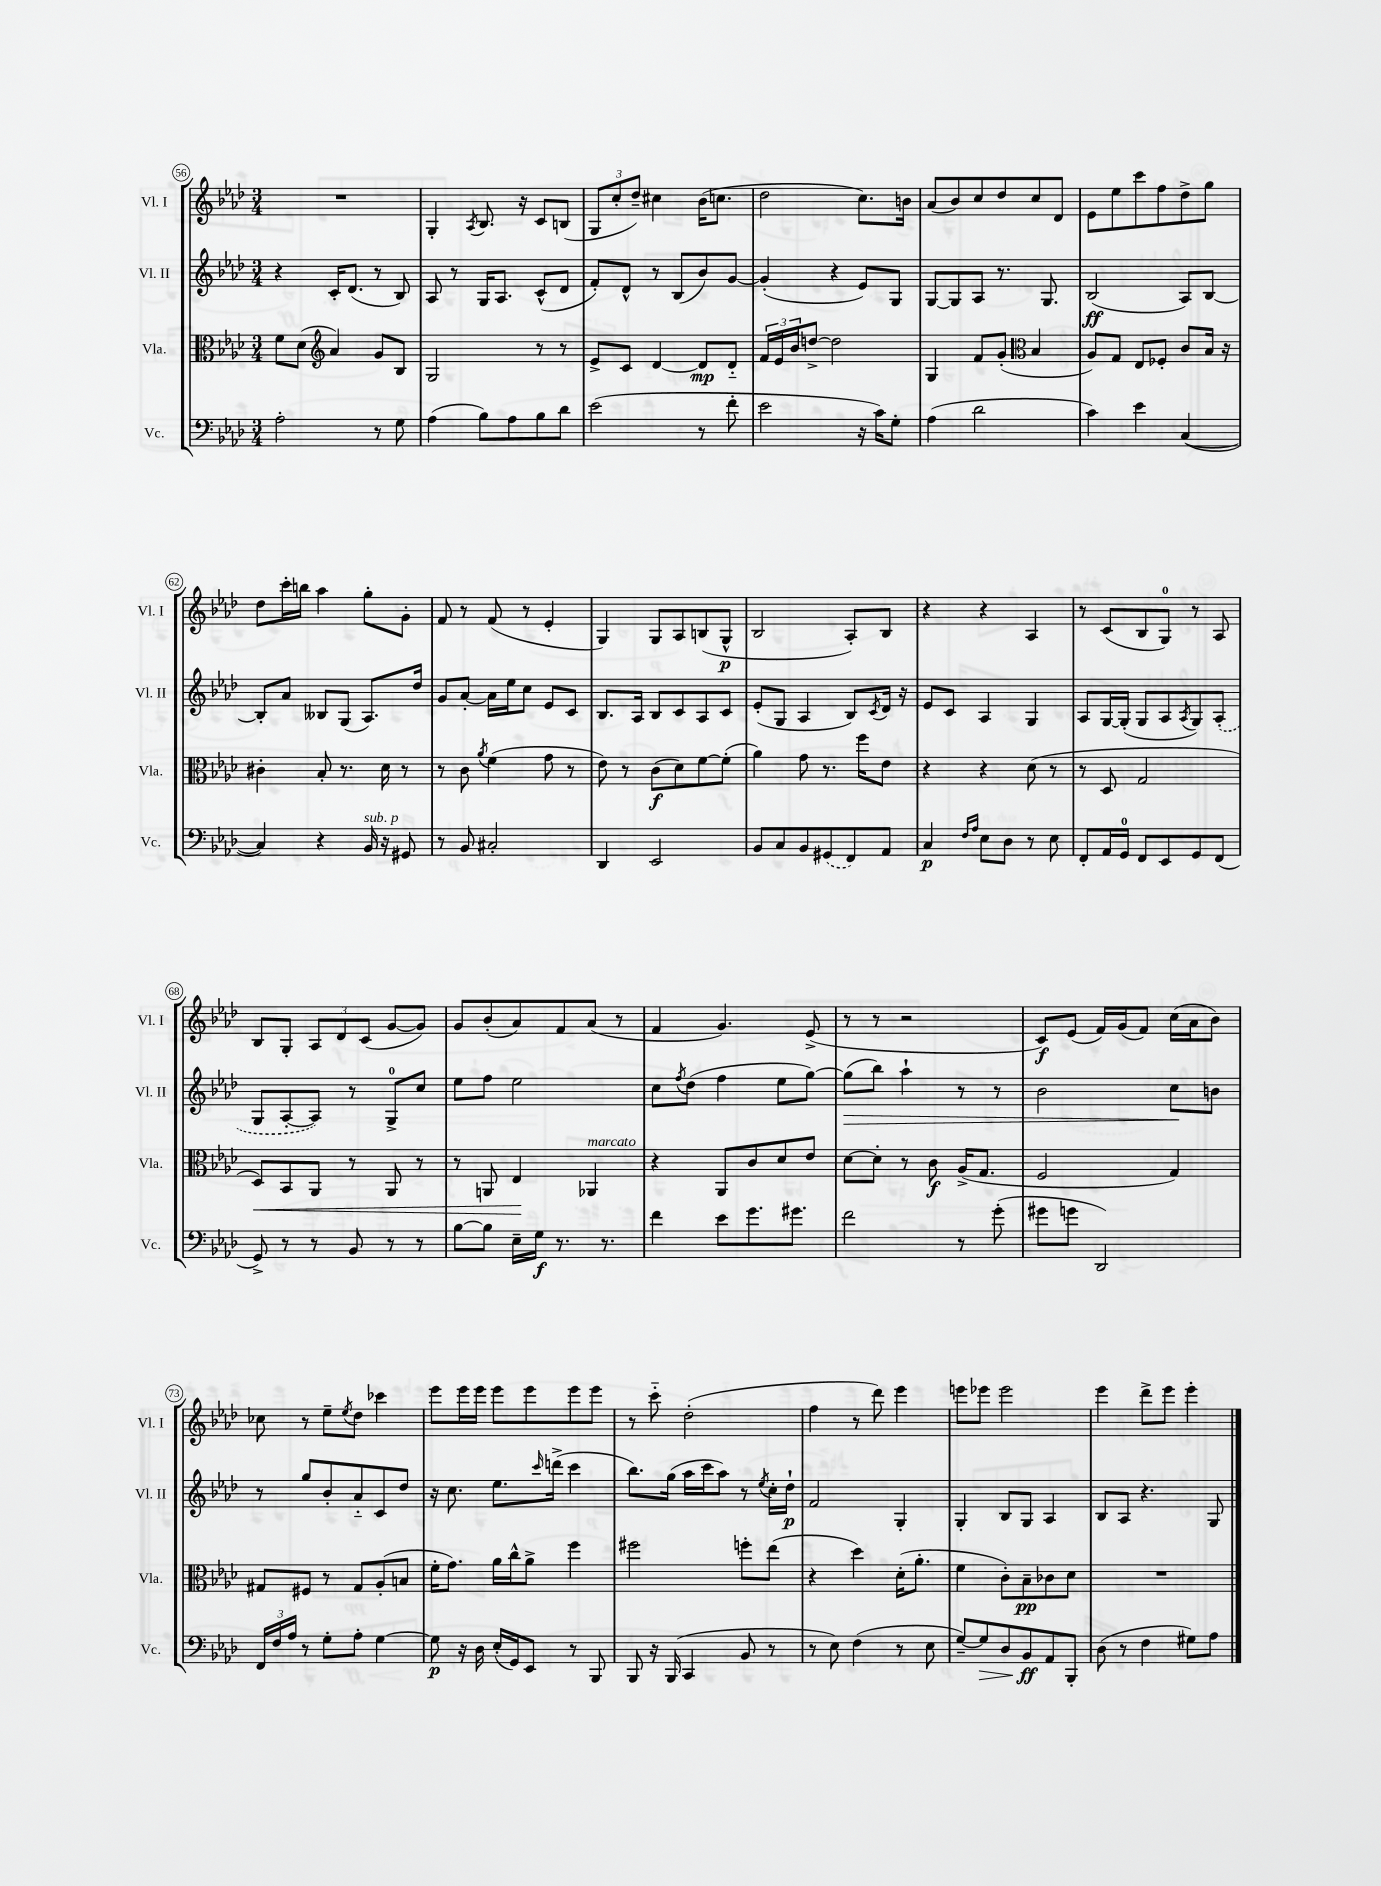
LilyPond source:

<<
\new StaffGroup <<
\new Staff = "s0" \with { instrumentName = "Vl. I" shortInstrumentName = "Vl. I" } {
    \clef treble \key aes \major \numericTimeSignature \time 3/4
    R2. |
    g4-. \acciaccatura { aes8 } bes8. r16 c'8 b8( |
    \tuplet 3/2 { g8 c''8-. des''8--) } cis''4 bes'16( c''8. |
    des''2 c''8.) b'16 |
    aes'8( bes'8) c''8 des''8 c''8 des'8 |
    ees'8 ees''8 c'''8 f''8 des''8-> g''8 |
    des''8 c'''16-. b''16 aes''4 g''8-. g'8-. |
    f'8 r8 f'8( r8 ees'4-. |
    g4) g8 aes8 b8( g8-^\p |
    bes2 aes8-.) bes8 |
    r4 r4 aes4 |
    r8 c'8( bes8 g8-0) r8 aes8 |
    bes8 g8-. \tuplet 3/2 { aes8 des'8 c'8( } g'8~ g'8) |
    g'8 bes'8-.( aes'8) f'8 aes'8( r8 |
    f'4 g'4.) ees'8->( |
    r8 r8 r2 |
    c'8\f) ees'8( f'16) g'16( f'8) c''16( aes'16 bes'8) |
    ces''8 r8 ees''8-- \acciaccatura { ees''8 } des''8 ces'''4 |
    ees'''8 ees'''16 ees'''16 ees'''8 ees'''8 ees'''8 ees'''8 |
    r8 c'''8-_ des''2-.( |
    f''4 r8 des'''8) ees'''4 |
    e'''8 ees'''8 ees'''2 |
    ees'''4 des'''8-> ees'''8 ees'''4-. \bar "|." |
}
\new Staff = "s1" \with { instrumentName = "Vl. II" shortInstrumentName = "Vl. II" } {
    \clef treble \key aes \major \numericTimeSignature \time 3/4
    r4 c'16-. des'8.( r8 bes8) |
    aes8 r8 g16 aes8. c'8-^( des'8 |
    f'8-.) des'8-^ r8 bes8( bes'8) g'8~ |
    g'4-.( r4 ees'8) g8 |
    g8~ g8 aes8 r8. g8. |
    bes2\ff( aes8) bes8~ |
    bes8-. aes'8 beses8 g8( aes8.) des''16 |
    g'8 aes'8~-. aes'16 ees''16 c''8 ees'8 c'8 |
    bes8. aes16 bes8 c'8 aes8 c'8 |
    ees'8-.( g8 aes4 bes8) \acciaccatura { c'8 } des'16 r16 |
    ees'8 c'8 aes4 g4 |
    aes8 g16~ g16-.( g8 aes8 \acciaccatura { aes8 } g8) \once \slurDashed aes8-.( |
    g8 aes8~-. aes8) r8 g8-0-> c''8 |
    ees''8 f''8 ees''2 |
    c''8 \acciaccatura { f''8 } des''8( f''4 ees''8 g''8~) |
    g''8\>( bes''8) aes''4-! r8 r8 |
    bes'2 c''8\! b'8 |
    r8 g''8 bes'8-. aes'8-_ c'8 des''8 |
    r16 c''8. ees''8. \grace { c'''16 } d'''16->( c'''4 |
    bes''8.) g''16( aes''16 c'''16 aes''8) r8 \acciaccatura { ees''8 } c''16-. des''16-!\p |
    f'2 g4-. |
    g4-. bes8 g8 aes4 |
    bes8 aes8 r4. g8 \bar "|." |
}
\new Staff = "s2" \with { instrumentName = "Vla." shortInstrumentName = "Vla." } {
    \clef alto \key aes \major \numericTimeSignature \time 3/4
    f'8 des'8( \clef treble aes'4) g'8 bes8 |
    g2 r8 r8 |
    ees'8-> c'8 des'4~ des'8\mp des'8-_ |
    \tuplet 3/2 { f'16 ees'16 bes'16 } d''8~-> d''2 |
    g4 f'8 g'8-.( \clef alto bes4 |
    aes8) g8 ees8 fes8-. c'8 bes16 r16 |
    cis'4-. bes8-. r8. des'16 r8 |
    r8 c'8 \acciaccatura { aes'8 } f'4( g'8 r8 |
    ees'8) r8 c'8\f( des'8) f'8~ f'8-.( |
    aes'4) g'8 r8. f''16 ees'8 |
    r4 r4 des'8( r8 |
    r8 des8 g2 |
    des8\<) bes,8 aes,8 r8 aes,8 r8 |
    r8 a,8 ees4\! aes,4^\markup { \italic "marcato" } |
    r4 aes,8 c'8 des'8 ees'8 |
    des'8~ des'8-. r8 c'8\f aes16->( g8. |
    f2 g4) |
    gis8 fis8 r8 gis8 aes8-.( b8 |
    f'16-. g'8.) aes'16 c''16-^ aes'8-> f''4 |
    fis''2 f''8-. ees''8( |
    r4 des''4) des'16-.( aes'8.-. |
    f'4 c'8-.) bes8--\pp ces'8 des'8 |
    R2. \bar "|." |
}
\new Staff = "s3" \with { instrumentName = "Vc." shortInstrumentName = "Vc." } {
    \clef bass \key aes \major \numericTimeSignature \time 3/4
    aes2-. r8 g8 |
    aes4( bes8) aes8 bes8 des'8 |
    ees'2( r8 f'8-. |
    ees'2 r16 c'16) g8-. |
    aes4( des'2 |
    c'4) ees'4 c4~( |
    c4) r4 bes,16^\markup { \italic "sub. p" } r16 gis,8 |
    r8 bes,8 cis2-. |
    des,4 ees,2 |
    bes,8 c8 bes,8 \once \slurDashed gis,8( f,8) aes,8 |
    c4\p \grace { f16 aes16 } ees8 des8 r8 ees8 |
    f,8-. aes,16 g,16-0 f,8 ees,8 g,8 f,8( |
    g,8->) r8 r8 bes,8 r8 r8 |
    bes8~ bes8 ees16-- g16\f r8. r8. |
    f'4 ees'8 g'8. gis'8. |
    f'2 r8 g'8-.( |
    gis'8 g'8 des,2) |
    \tuplet 3/2 { f,16 f16 aes16 } r8 g8-. aes8-. g4~ |
    g8\p r16 des16 ees16-.( g,16) ees,8 r8 bes,,8 |
    bes,,8 r16 bes,,16( c,4 bes,8 r8 |
    r8 ees8) f4( r8 ees8 |
    g8~--) g8\> des8 bes,8\ff\! aes,8 bes,,8-. |
    des8( r8 f4 gis8) aes8 \bar "|." |
}
>>
>>
\layout { \context { \Score currentBarNumber = #56 \override BarNumber.stencil = #(make-stencil-circler 0.1 0.3 ly:text-interface::print) } }
